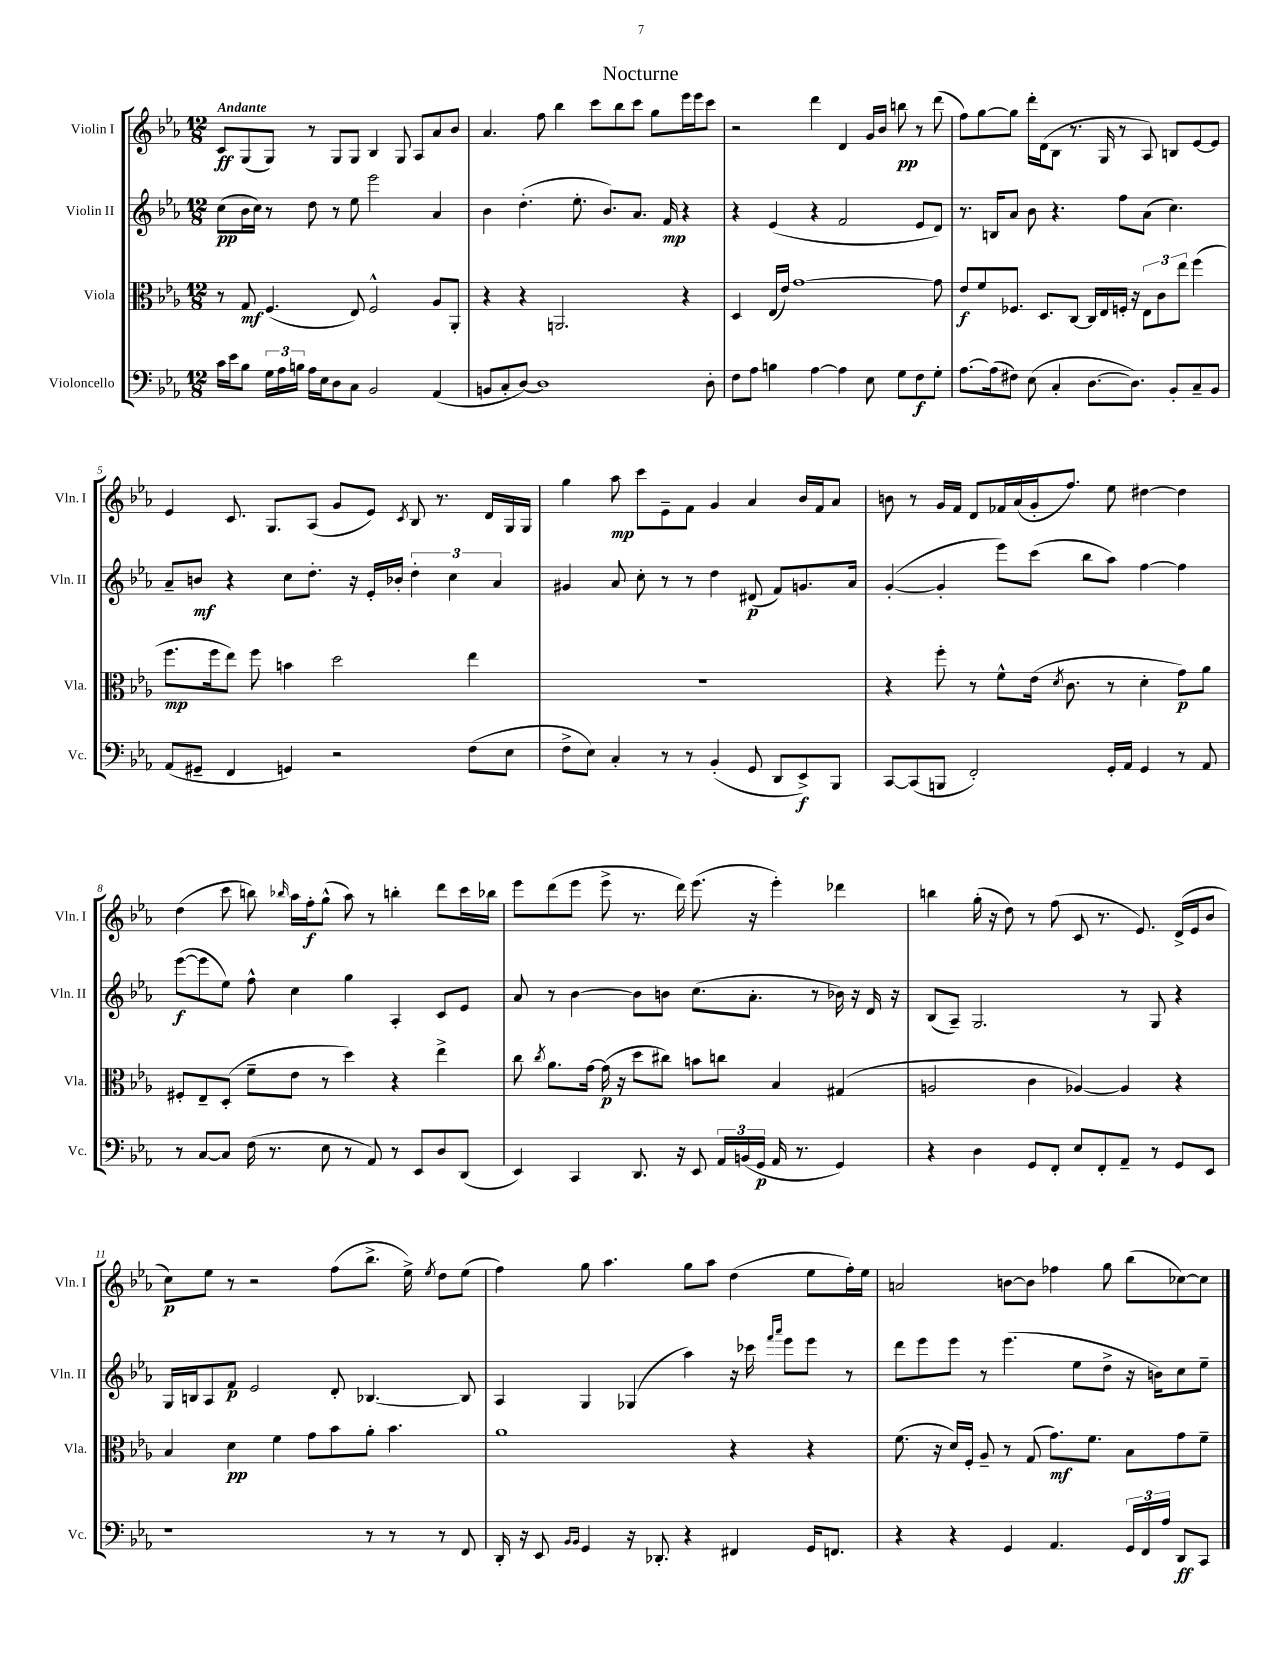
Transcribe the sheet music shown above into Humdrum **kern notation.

**kern	**kern	**kern	**kern
*staff4	*staff3	*staff2	*staff1
*clefF4	*clefC3	*clefG2	*clefG2
*k[b-e-a-]	*k[b-e-a-]	*k[b-e-a-]	*k[b-e-a-]
*M12/8	*M12/8	*M12/8	*M12/8
16c	8r	(8cc	8c
16e-	.	.	.
8B-	8G	16b-	(8G
.	.	16cc)	.
24G	(4.F	8r	8G)
24A-	.	.	.
24B	.	.	.
16A-	.	8dd	8r
16E-	.	.	.
8D	.	8r	8G
8C	8E-)	8ee-	8G
2BB-	2F^^	2eee-	4B-
.	.	.	8G
.	.	.	8A-
(4AA-	8A-	4a-	8a-
.	8AA-'	.	8b-
=	=	=	=
8BB	4r	4b-	4.a-
8C'	.	.	.
[8D)	4r	(4.dd'	.
1D]	.	.	8ff
.	2.AA	.	4bb-
.	.	8.ee-'	.
.	.	.	8ccc
.	.	8.b-)	.
.	.	.	8bb-
.	.	8.a-	8ccc
.	.	.	8gg
.	.	16f	.
.	4r	4r	16eee-
.	.	.	16eee-
8D'	.	.	8ccc
=	=	=	=
8F	4D	4r	2r
8A-	.	.	.
4B	(16E-	(4e-	.
.	16e-)	.	.
.	[1g	.	.
[4A-	.	4r	4ddd
4A-]	.	2f	4d
8E-	.	.	16g
.	.	.	16b-
8G	.	.	8bb
8F	.	8e-	8r
8G'	8g]	8d)	(8ddd
=	=	=	=
[8.A-	8e-	8.r	8ff)
.	8f	.	[8gg
(16A-]	.	16B	.
8F#)	8.F-	8a-	8gg]
(8E-	.	8b-	16ddd'
.	8.D	.	(16d
4C'	.	4.r	8B-
.	[8C	.	8.r
[8.D	16C]	.	.
.	16E-	.	16G
.	16F'	8ff	8r
8.D])	16r	.	.
.	12E-	(8a-	8A-)
.	12c	.	.
8BB-'	.	4.cc)	8B
.	12ee-	.	.
8C~	(4ff	.	[8e-
8BB-	.	.	8e-]
=	=	=	=
(8AA-	8.ff	8a-~	4e-
8GG#~	.	8b	.
.	16ff	.	.
4FF	8ee-)	4r	8.c
.	8ff	.	.
.	.	.	8.G
4GG)	4b	8cc	.
.	.	8.dd'	(8A-
2r	2dd	.	8g
.	.	16r	.
.	.	16e-'	8e-)
.	.	16b-'	.
.	.	.	8qc
.	.	6dd'	8B-
.	.	.	8.r
.	.	6cc	.
(8F	4ee-	.	.
.	.	.	16d
.	.	6a-	.
8E-	.	.	16G
.	.	.	16G
=	=	=	=
8F^	1.r	4g#	4gg
8E-)	.	.	.
4C'	.	8a-	8aa-
.	.	8cc'	8ccc
8r	.	8r	8e-~
8r	.	8r	8f
(4BB-'	.	4dd	4g
8GG	.	(8d#	4a-
8DD	.	8f)	.
8EE-^)	.	8.g	16b-
.	.	.	16f
8BBB-	.	.	8a-
.	.	16a-	.
=	=	=	=
[8CC	4r	([4g'	8b
(8CC]	.	.	8r
8BBB	8ff'	4g']	16g
.	.	.	16f
2FF')	8r	.	8d
.	8f^^	8eee-)	16f-
.	.	.	(16a-
.	(16e-	(8ccc	16g'
.	8qd	.	.
.	8.c	.	8.ff)
.	.	8bb-	.
16GG'	8r	8aa-)	8ee-
16AA-	.	.	.
4GG	4d'	[4ff	[4dd#
8r	8g)	4ff]	4dd#]
8AA-	8a-	.	.
=	=	=	=
8r	8F#'	([8eee-	(4dd
[8C	8E-~	8eee-]	.
8C]	(8D'	8ee-)	8ccc
(16F	8f~	8ff^^	8bb)
8.r	.	.	.
.	.	.	16qqbb-
.	8e-	4cc	16aa-
.	.	.	16ff'
8E-	8r	.	(8gg^^
8r	4dd)	4gg	8aa-)
8AA-)	.	.	8r
8r	4r	4A-'	4bb'
8EE-	.	.	.
8D	4ee-^	8c	8ddd
(8DD	.	8e-	16ccc
.	.	.	16bb-
=	=	=	=
4EE-)	8cc	8a-	8eee-
.	8qcc	.	.
.	8.a-	8r	(8ddd
4CC	.	[4b-	8eee-
.	[16g	.	.
.	(16g]	.	8eee-^
.	16r	.	.
8.DD	8dd	8b-]	8.r
.	8cc#)	8b	.
16r	.	.	16ddd)
8EE-	8b	(8.cc	(8.eee-
24AA-	8cc	.	.
(24BB	.	.	.
.	.	8.a-'	16r
24GG	.	.	.
16AA-	4B-	.	4eee-')
8.r	.	.	.
.	.	8r	.
4GG)	(4G#	16b-)	4ddd-
.	.	16r	.
.	.	16d	.
.	.	16r	.
=	=	=	=
4r	2A	(8B-	4bb
.	.	8A-~)	.
4D	.	2.G	(16gg'
.	.	.	16r
.	.	.	8dd)
8GG	4c	.	8r
8FF'	.	.	(8ff
8E-	[4A-)	.	8c
8FF'	.	.	8.r
8AA-~	4A-]	8r	.
.	.	.	8.e-)
8r	.	8G	.
8GG	4r	4r	(16d^
.	.	.	16e-
8EE-	.	.	8b-
=	=	=	=
1r	4B-	16G	8cc)
.	.	16B	.
.	.	8A-	8ee-
.	4d	8f	8r
.	.	2e-	2r
.	4f	.	.
.	8g	.	.
.	8b-	8d'	(8ff
8r	8a-'	[4.B-	8.bb-^
8r	4.b-	.	.
.	.	.	16ee-^)
.	.	.	8qee-
8r	.	.	8dd
8FF	.	8B-]	(8ee-
=	=	=	=
16DD'	1a-	4A-	4ff)
16r	.	.	.
8EE-	.	.	.
16qqBB-	.	.	.
16qqBB-	.	.	.
4GG	.	4G	8gg
.	.	.	4.aa-
16r	.	(4G-	.
8.DD-'	.	.	.
4r	.	4aa-)	8gg
.	.	.	8aa-
4FF#	4r	16r	(4dd
.	.	16ccc-	.
.	.	16qqfff	.
.	.	16qqaaa-	.
.	.	8eee-	.
16GG	4r	8eee-	8ee-
8.FF	.	.	.
.	.	8r	16ff')
.	.	.	16ee-
=	=	=	=
4r	(8.f	8ddd	2a
.	.	8eee-	.
.	16r	.	.
4r	16d)	8eee-	.
.	16F'	.	.
.	8A-~	8r	.
4GG	8r	(4.eee-	[8b
.	(8G	.	8b]
4.AA-	8.g)	.	4ff-
.	.	8ee-	.
.	8.f	.	.
.	.	8dd^	8gg
24GG	8B-	16r	(8bb-
24FF	.	.	.
.	.	16b)	.
24A-	.	.	.
8DD	8g	8cc	[8cc-)
8CC	8f~	8ee-~	8cc-]
==	==	==	==
*-	*-	*-	*-
